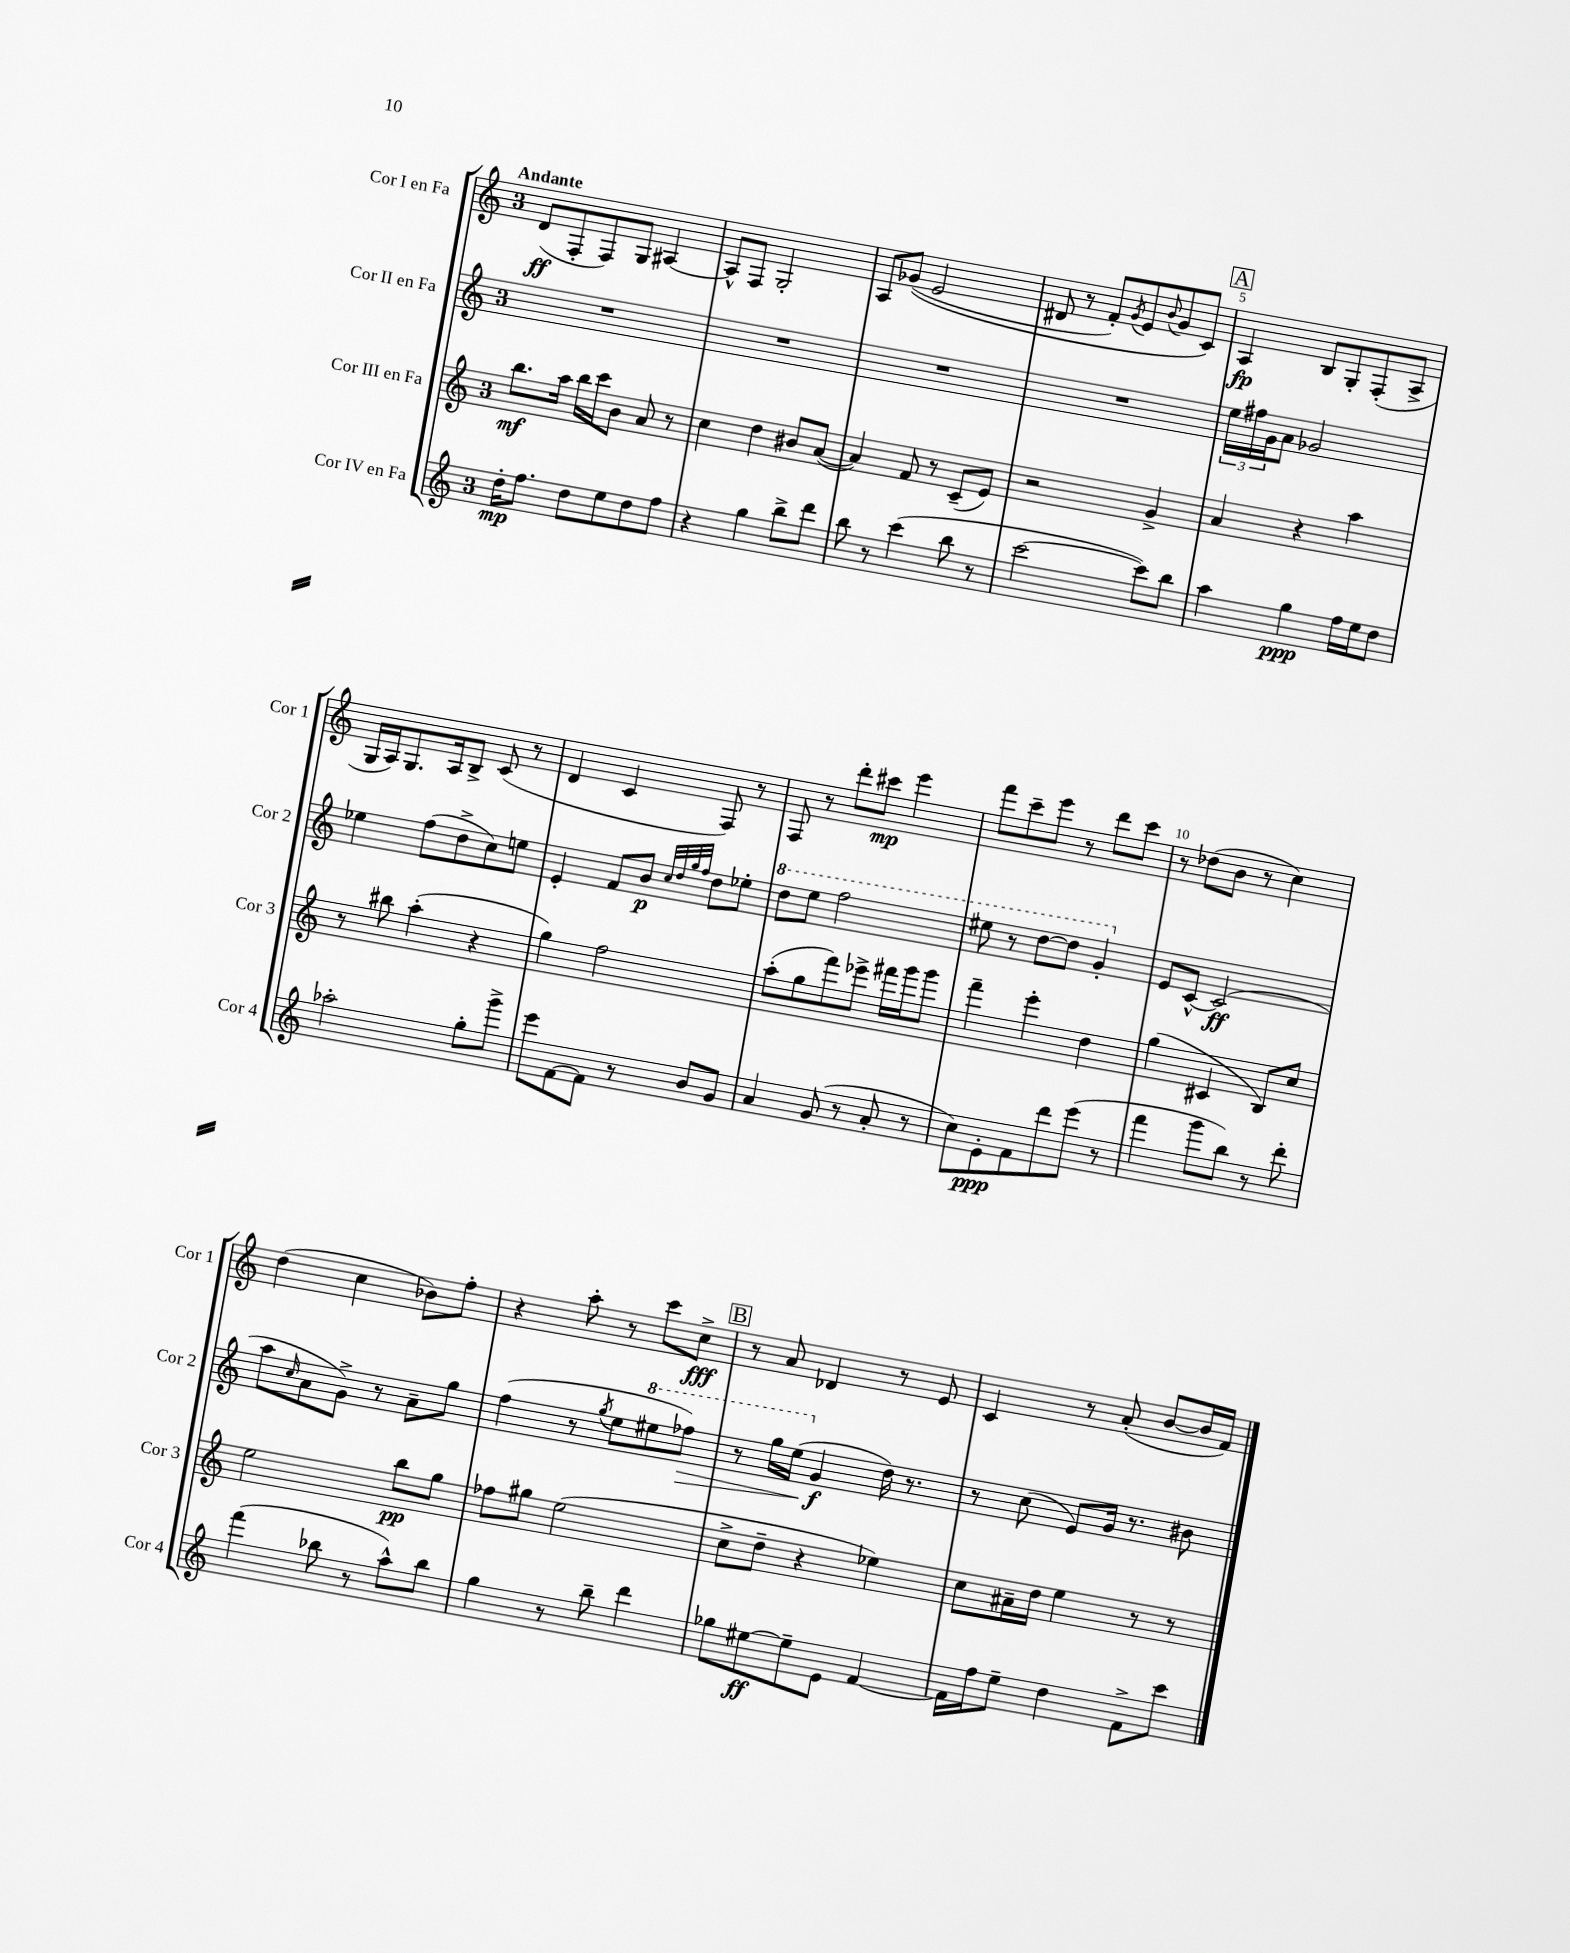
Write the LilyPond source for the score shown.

<<
\new StaffGroup <<
\new Staff = "s0" \with { instrumentName = "Cor I en Fa" shortInstrumentName = "Cor 1" } {
    \clef treble \key c \major \once \override Staff.TimeSignature.style = #'single-digit \time 3/4 \tempo "Andante"
    d'8\ff( f8-. f8) g8 ais4~ |
    ais8-^ f8 g2-. |
    a8 ges'8(\( e'2 |
    dis'8 r8 f'8-.) \acciaccatura { g'8 } e'8 \appoggiatura { b'8 } g'8 c'8\) |
    \mark \markup { \box "A" } a4\fp b8 g8-. f8-.( a8-> |
    g16 a16) g8. a16 b8-> c'8( r8 |
    d'4 c'4 f8) r8 |
    f8 r8 d'''8-. cis'''8\mp e'''4 |
    f'''8 c'''8-- e'''8 r8 d'''8 c'''8 |
    r8 des''8( b'8 r8 c''4) |
    d''4( c''4 bes'8) f''8-. |
    r4 a''8-. r8 c'''8 c''8->\fff |
    \mark \markup { \box "B" } r8 a'8 des'4 r8 e'8 |
    c'4 r8 a'8-.( b'8~ b'16 f'16) \bar "|." |
}
\new Staff = "s1" \with { instrumentName = "Cor II en Fa" shortInstrumentName = "Cor 2" } {
    \clef treble \key c \major \once \override Staff.TimeSignature.style = #'single-digit \time 3/4
    R2. |
    R2. |
    R2. |
    R2. |
    \mark \markup { \box "A" } \tuplet 3/2 { e''16 fis''16 g'16 } a'8 ges'2 |
    ees''4 f''8( d''8-> c''8) e''8 |
    e'4-. f'8 b'8\p \grace { c''32 d''32 g''32 f''32 } d''8 ees''8-. |
    \ottava #1 d'''8 e'''8 f'''2 |
    eis'''8 r8 d'''8~ d'''8 g''4-. \ottava #0 |
    e'8 c'8~-^ c'2\ff( |
    a''8 \grace { c''16 } a'8 g'8->) r8 a'8-- g''8 |
    f''4( r8 \acciaccatura { g''8 } e''8 \ottava #1 eis'''8 fes'''8\>) |
    \mark \markup { \box "B" } r8 g'''16 e'''16( \ottava #0 g'4\f\! d''16) r8. |
    r8 c''8( e'8) g'16 r8. bis'8 \bar "|." |
}
\new Staff = "s2" \with { instrumentName = "Cor III en Fa" shortInstrumentName = "Cor 3" } {
    \clef treble \key c \major \once \override Staff.TimeSignature.style = #'single-digit \time 3/4
    b''8.\mf a''16 b''16 c'''16 b'8 a'8 r8 |
    c''4 d''4 bis'8 a'8~( |
    a'4) f'8 r8 c'8--( e'8) |
    r2 g'4-> |
    \mark \markup { \box "A" } a'4 r4 a''4 |
    r8 bis''8 a''4-.( r4 |
    g''4) f''2 |
    a''8-.( g''8 f'''8) ees'''8-> fis'''16 g'''16 g'''8 |
    f'''4-- e'''4-. d''4 |
    g''4( cis'4 b8) c''8 |
    e''2 b''8\pp g''8 |
    fes''8 gis''8 e''2( |
    \mark \markup { \box "B" } c''8-> d''8-- r4 ees''4) |
    c''8 ais'16-- d''16 e''4 r8 r8 \bar "|." |
}
\new Staff = "s3" \with { instrumentName = "Cor IV en Fa" shortInstrumentName = "Cor 4" } {
    \clef treble \key c \major \once \override Staff.TimeSignature.style = #'single-digit \time 3/4
    d''16-.\mp f''8. d''8 e''8 d''8 f''8 |
    r4 g''4 b''8-> d'''8 |
    b''8 r8 c'''4( b''8 r8 |
    c'''2~ c'''8) b''8 |
    \mark \markup { \box "A" } a''4 g''4\ppp f''16 e''16 d''8 |
    aes''2-. g''8-. g'''8-> |
    e'''8 f'8~ f'8 r8 b'8 g'8 |
    a'4 g'8( r8 a'8-. r8 |
    c''8) e'8-.\ppp f'8 d'''8 e'''8( r8 |
    f'''4 g'''8 b''8) r8 d'''8-. |
    f'''4( bes''8 r8 a''8-^) bes''8 |
    g''4 r8 b''8-- d'''4 |
    \mark \markup { \box "B" } ges''8 eis''8~\ff eis''8-- e'8 f'4~ |
    f'16 f''16 e''8-- d''4 f'8-> c'''8 \bar "|." |
}
>>
>>
\layout { \context { \Score \override BarNumber.break-visibility = ##(#f #t #t) barNumberVisibility = #(every-nth-bar-number-visible 5) } }
